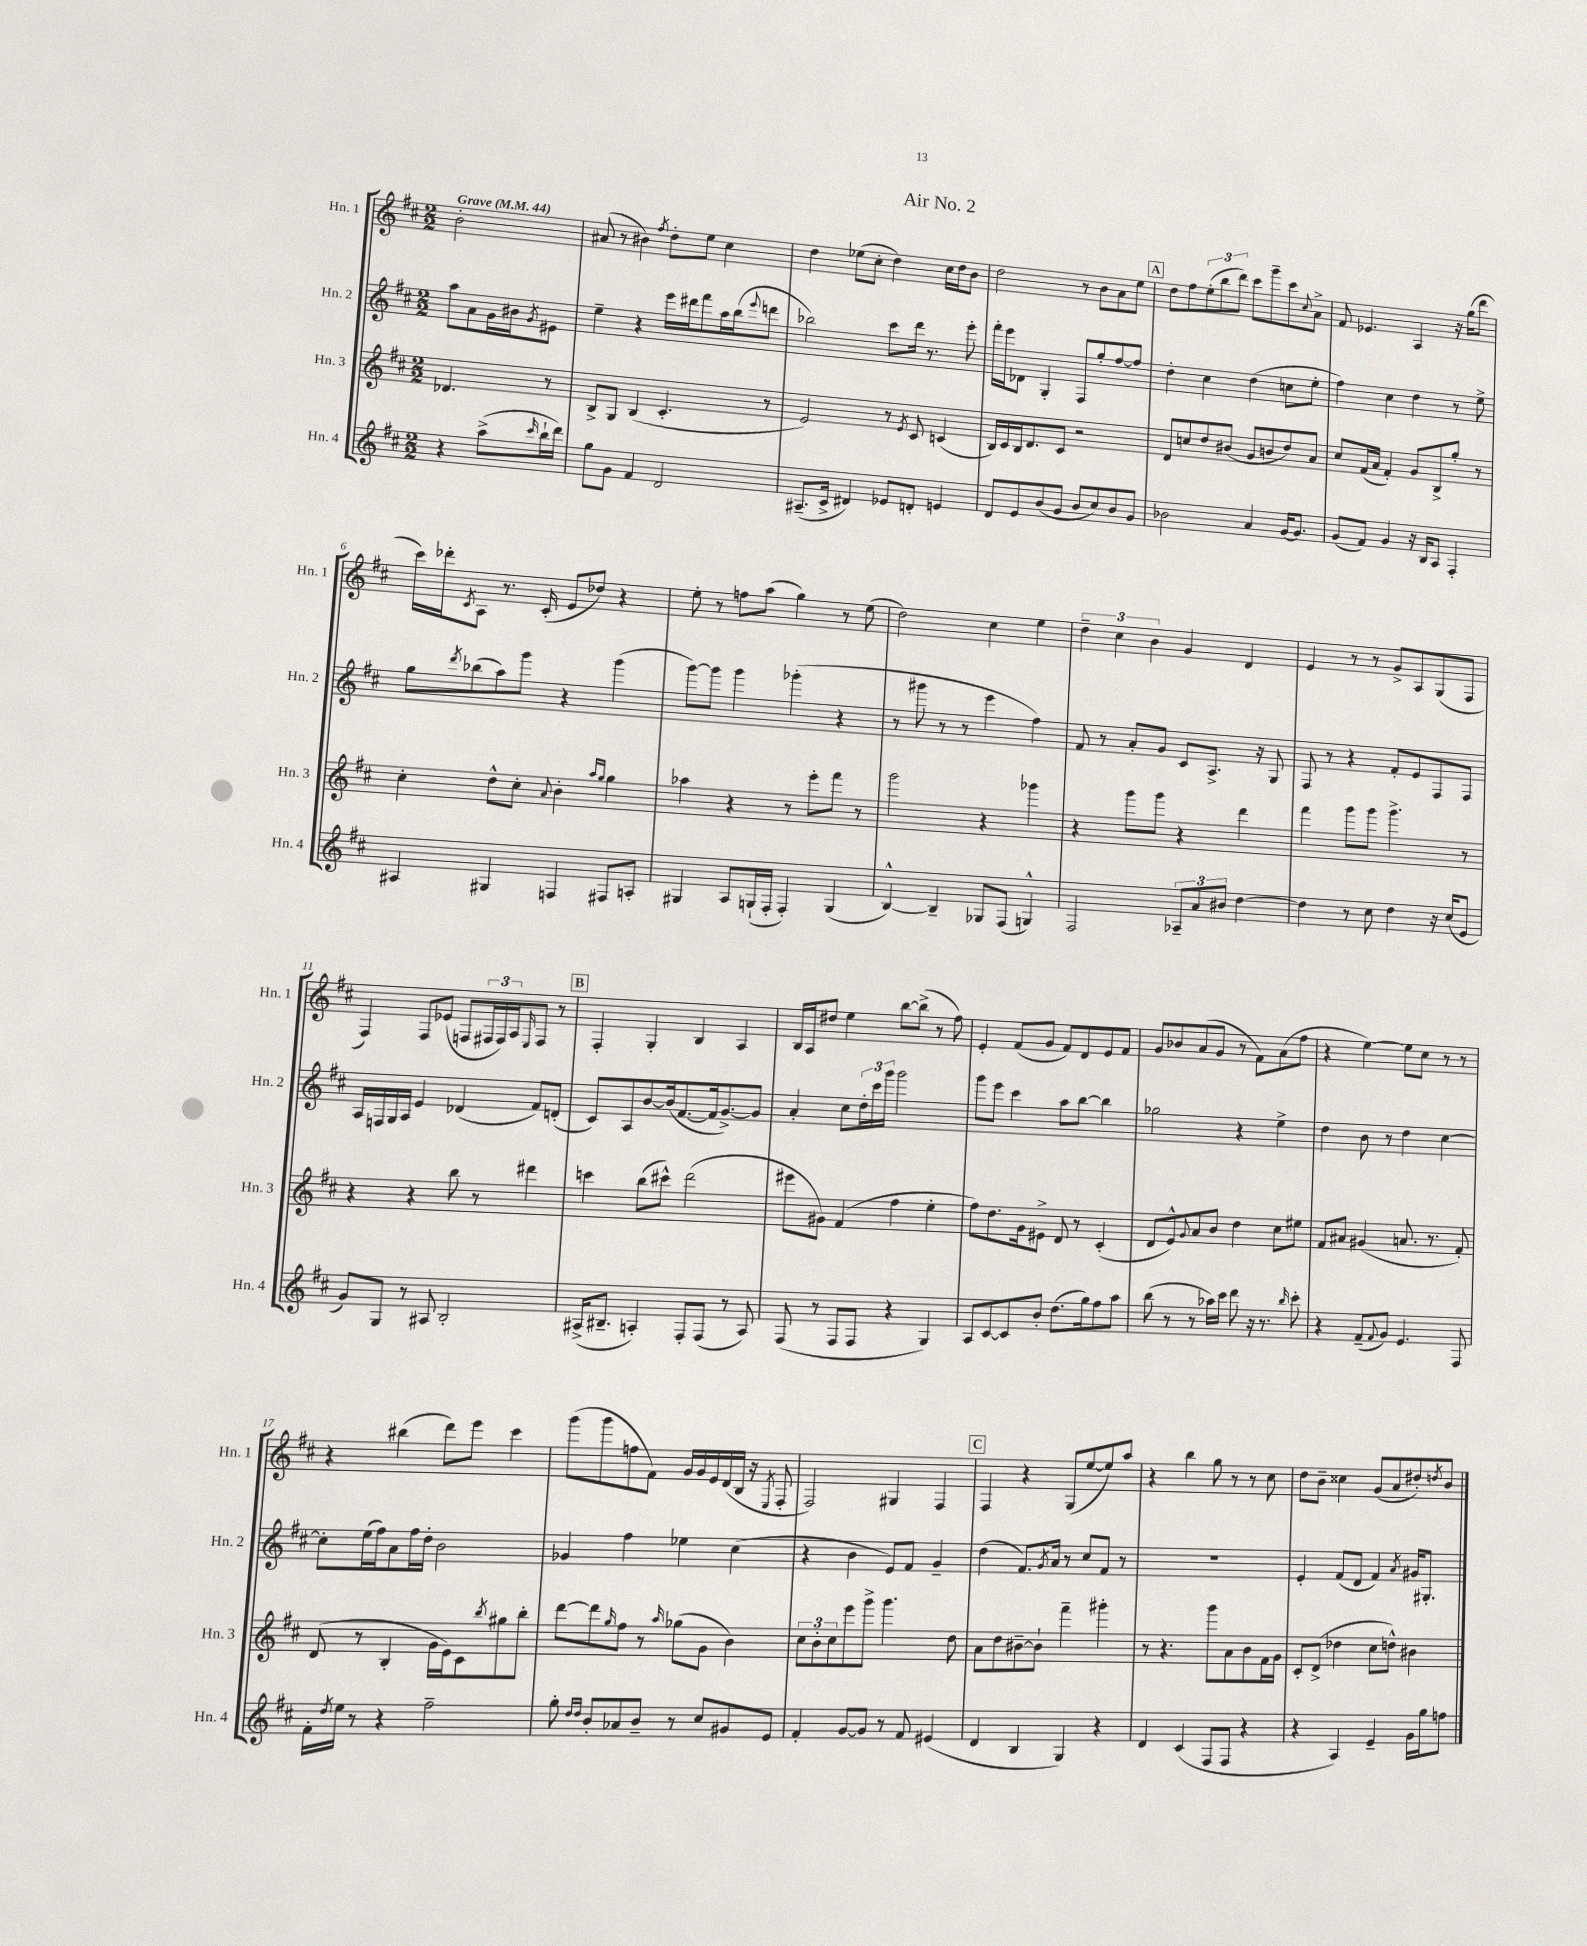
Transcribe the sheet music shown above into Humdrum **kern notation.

**kern	**kern	**kern	**kern
*staff4	*staff3	*staff2	*staff1
*clefG2	*clefG2	*clefG2	*clefG2
*k[f#c#]	*k[f#c#]	*k[f#c#]	*k[f#c#]
*M2/2	*M2/2	*M2/2	*M2/2
*MM44	*MM44	*MM44	*MM44
4r	4.d-/	8aa\L	2b'\
.	.	8a\	.
(8aa^\L	.	16g\L	.
.	.	16b#\J	.
16qqccc#/	.	8qg/	.
16bb`\L	8r	8e#\J	.
16ddd\JJ)	.	.	.
=	=	=	=
8gg\L	8B^/L	4ee~\	(8a#/
8g\J	8G/J	.	8r
4f#/	(4B/	4r	4b#\)
.	.	.	8qff#/
2d/	4.c#'/	16eee\LL	8dd'\L
.	.	16ddd#\J	.
.	.	8fff#\	8ee\J
.	.	16aa\L	4cc#\
.	.	(16bb\J	.
.	.	8qqeee/	.
.	8r	8ddd\J	.
=	=	=	=
(8.A#~/L	2e/)	2bb-\)	4dd\
16c#^/Jk	.	.	.
4d#/)	.	.	(8ee-\L
.	.	.	8cc#'\J
8e-/L	8r	8ccc#\L	4dd\)
.	8qe/	.	.
8d'/J	8c#/	16ddd\Jk	.
.	.	8.r	.
4e/	(4c/	.	16cc#\LL
.	.	.	16dd\J
.	.	8eee'\	8b\J
=	=	=	=
8d/L	16B/LL)	16fff#'\LL	2dd\
.	16c#/	16eee\J	.
8e/	16B/J	8d-\J	.
.	8.d/	.	.
(8b/	.	4G'/	.
8g/J	8c#/J	.	.
8b/L	2r	8F#/L	8r
8cc#/)	.	8gg'/	8b\L
8b/	.	[8ff#/	8a\
8g/J	.	8ff#/]J	8ee\J
=	=	=	=
2b-\	8d/L	4dd'\	8dd\L
.	8cc/	.	8ff#\
.	8dd/	4cc#\	(12ee'\
.	.	.	12bb\
.	(8b#/J	.	.
.	.	.	12ddd\J)
4a/	8g/L	(4dd\	8ccc#\L
.	8b/	.	8ggg~\
[16g/LK	8dd/)	8cc\L	8ccc#\
8.g/]J	.	.	.
.	.	.	8qqcc#/
.	8a/J	8ee'\J	8a^\J
=	=	=	=
(8g/L	8cc#/L	4ff#\)	8f#/
8f#/J)	(16f#/L	.	4.e-/
.	16a/JJ	.	.
4g/	4f#'/)	4cc#\	.
16r	8g/L	4dd\	4A/
16B/LK	.	.	.
8A/J	8B^/	.	.
4F#'/	8gg'/J	8r	16r
.	.	.	(16gg\LK
.	8r	8ee^\	8ddd\J
=	=	=	=
4A#/	4cc#'\	8gg\L	16ccc#\LL)
.	.	.	16ddd-'\J
.	.	8qddd/	8qc#/
.	.	(8bb-\	8A\J
4G#/	8dd^^\L	8aa\)	8.r
.	8cc#'\J	8ggg\J	.
.	.	.	(16c#'/
.	8qqa/	.	.
4F/	4b'\	4r	8e/L
.	.	.	8dd-/J)
.	16qqaa/LL	.	.
.	16qqgg/JJ	.	.
8F#/L	4gg\	(4ggg\	4r
8A'/J	.	.	.
=	=	=	=
4G#/	4aa-\	[8ggg\L)	8ee'\
.	.	8ggg\]J	8r
8A/L	4r	4ggg\	8ff\L
(16G`/L	.	.	(8aa\J
16F#'/JJ	.	.	.
4F#'/)	8r	(4ggg-'\	4gg\)
.	8eee'\L	.	.
(4G/	8fff#\J	4r	8r
.	8r	.	(8ee\
=	=	=	=
[4B^^/)	2ggg\	8r	2dd\)
.	.	8ggg#\	.
4B~/]	.	8r	.
.	.	8r	.
8G-/L	4r	4eee\	4cc#\
(8F#/J	.	.	.
4G^^/)	4ggg-\	4ff#\)	4ee\
=	=	=	=
2F#/	4r	8f#/	6dd~\
.	.	8r	.
.	.	.	6cc#\
.	8ggg\L	8a'/L	.
.	.	.	6b\
.	8ggg\J	8g/J	.
12A-~/L	4r	8c#/L	4g/
12a/	.	.	.
.	.	8.A^/J	.
12b#/J	.	.	.
[4dd\	4ddd\	.	4d/
.	.	16r	.
.	.	8G/	.
=	=	=	=
4dd\]	4fff#\	8F#/	4e/
.	.	8r	.
8r	8ggg\L	4r	8r
8cc#\	8ggg\J	.	8r
4dd\	4.ggg^\	8f#'/L	8g^/L
.	.	8e/	8A/
16r	.	8F#/	(8G/
(16cc#/LK	.	.	.
8e/J	8r	8F#/J	8F#/J
=	=	=	=
8g/L)	4r	16A/LL	4F#/)
.	.	16F/	.
8G/J	.	16G/	.
.	.	16A/JJ	.
8r	4r	4e/	8F#/L
8A#/	.	.	(8e-/J
2B'/	8bb\	(4d-/	8F/L
.	8r	.	24F#/L
.	.	.	24F#/)
.	.	.	24A/J
.	.	.	16qqE/
.	4ddd#\	8f#/L)	8F#/J
.	.	(8d'/J	8r
=	=	=	=
(16A#^/LK	4ccc\	8c#/L)	4F#'/
8.B#~/J	.	.	.
.	.	8A/	.
4A'/)	(8bb\L	[8b/	4G'/
.	8ccc#^^\J)	(16b/]k	.
.	.	[8.f#/	.
8F#'/L	(2ddd\	.	4B/
(8F#/J	.	16f#/]k	.
.	.	[8.g^/)	.
8r	.	.	4A/
8A/)	.	8g/]J	.
=	=	=	=
(8F#/	8eee#\L	4a'/	16B/LL
.	.	.	16A/J
8r	8g#\J)	.	8dd#/J
8F#/L	(4f#/	8cc#\L	4ee\
8F#/J	.	24dd'\L	.
.	.	24ccc#\	.
.	.	24ggg\JJ	.
4r	4ff#\	2ggg\	[8bb\L
.	.	.	(8bb^\]J
4G/)	4ee'\	.	8r
.	.	.	8ff#\)
=	=	=	=
8A/L	8ff#\L)	8ggg\L	4e'/
[8c#/	8.dd\	8eee\J	.
8c#/]	.	4ccc#\	(8f#/L
.	16g\k	.	.
8b'/J	8e#^\J	.	8g/J
(8.dd\L	8d/	8aa\L	8f#/L)
.	8r	[8bb\J	8d/
16gg\k)	.	.	.
8ff#\	(4c#'/	4bb\]	8e/
8aa\J	.	.	8f#/J
=	=	=	=
(8bb\	8d/L	2gg-\	8g/L
8r	8e^^/)	.	8b-/
.	8qqg/	.	.
8r	8a/	.	(8a/
16aa-\LL)	8b/J	.	8g/J
16ccc#\JJ	.	.	.
8ddd\	4dd\	4r	8r
16r	.	.	8f#\L)
8.r	.	.	.
.	8cc#\L	4ee^\	(8a\
16qqbb/	.	.	.
8ccc#'\	8ee#\J	.	8ff#\J
=	=	=	=
4r	8f#/L	4dd\	4r
.	8a#/J	.	.
(8f#~/L	(4g#/	8b\	[4ee\)
8qqf#/	.	.	.
8g/J)	.	8r	.
4.e/	8.a/	4dd\	8ee\]L
.	.	.	8cc#\J
.	8.r	.	.
.	.	[4cc#\	8r
8F#/	8f#'/)	.	8r
=	=	=	=
16f#'\LL	(8d/	8cc#'\]L	4r
8qdd/	.	.	.
16ee\JJ	.	.	.
8r	8r	(16ee\L	.
.	.	16ff#\J)	.
4r	4B'/	8a\	(4bb#\
.	.	16ff#\L	.
.	.	16dd'\JJ	.
2ff#~\	16g\LL	2b\	8ddd\L)
.	16e\J)	.	.
.	8c#\	.	8eee\J
.	8qbb/	.	.
.	8gg#\	.	4ccc#\
.	8bb'\J	.	.
=	=	=	=
8gg'\	[8ddd\L	4g-/	(8ggg\L
16qqdd/LL	.	.	.
16qqdd/JJ	.	.	.
8b'/L	8ddd\]	.	8ggg\
.	16qqgg/	.	.
8a-/	8ff#\J	4ff#\	8ff\
8b~/J	8r	.	8f#\J)
.	16qqaa/	.	.
8r	(8gg-\L	4ee-\	16g/LL
.	.	.	16g/
8cc#/L	8g\J	.	16e/
.	.	.	(16d/
8g#/	4b\)	(4cc#\	16B/JJ
.	.	.	16r
.	.	.	8qE/
8e/J	.	.	8F#'/
=	=	=	=
4f#'/	12cc#\L	4r	2F#/)
.	12b'\	.	.
.	12cc#\	.	.
[8g/L	8eee\	4b\	.
8g/]J	8ggg^\J	.	.
8r	4.ggg\	8e/L)	4G#/
8f#/	.	8f#/J	.
(4e#/	.	4g~/	4F#/
.	8dd\	.	.
=	=	=	=
4d/	8a\L	(4dd\	4F#/
.	8dd\	.	.
4B/	[8b#~\	8.f#/L)	4r
.	8b#`\]J	.	.
.	.	8qg/	.
.	.	16a/Jk	.
4G/)	4fff#~\	8r	(8G/L
.	.	8cc#/L	[8ee/
4r	4ggg#'\	8f#/J	8ee/])
.	.	8r	8aa/J
=	=	=	=
4d/	8r	1r	4r
.	4.r	.	.
(4c#/	.	.	4bb\
8F#/L	8ggg\L	.	8gg\
8F#/J	8a\	.	8r
4r	8b\	.	8r
.	16f#\L	.	8cc#\
.	16g\JJ	.	.
=	=	=	=
4r	8c#'/L	4e'/	8dd\L
.	(8d^/J	.	8b~\J
4A/)	4dd-\	(8f#/L	4cc##\
.	.	8d/J	.
4e~/	8cc#\L	4f#/)	(8g/L
.	8dd^^\J)	.	8a/
.	.	8qa/	.
16g\LL	4b#\	16g#/LK	8dd#'/)
16gg\J	.	8.G#'/J	.
.	.	.	8qdd/
8ff\J	.	.	8b/J
==	==	==	==
*-	*-	*-	*-
